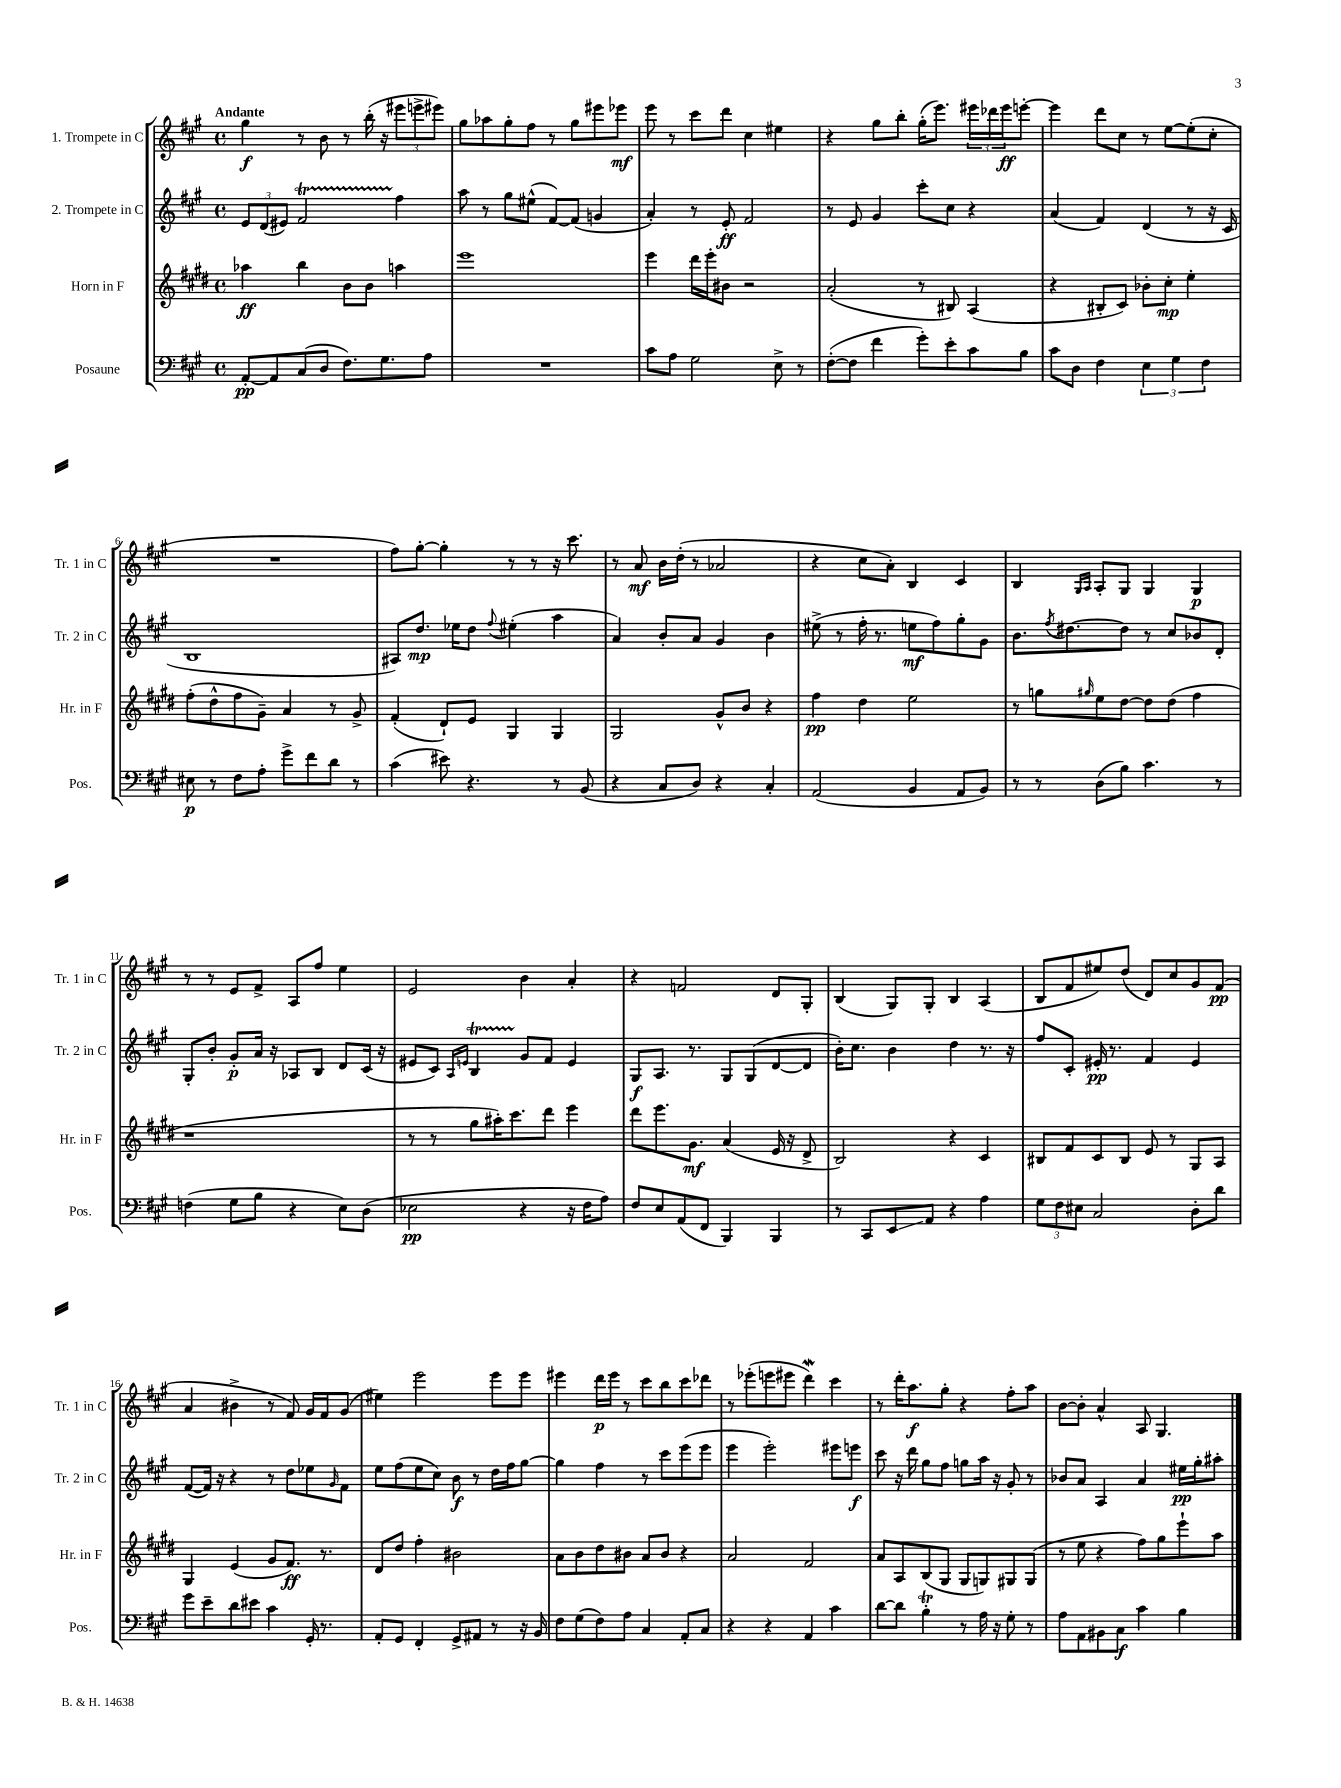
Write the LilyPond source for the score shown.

<<
\new StaffGroup <<
\new Staff = "s0" \with { instrumentName = "1. Trompete in C" shortInstrumentName = "Tr. 1 in C" } {
    \clef treble \key a \major \defaultTimeSignature \time 4/4 \tempo "Andante"
    gis''4\f r8 b'8 r8 b''16-.( r16 \tuplet 3/2 { eis'''8 e'''8-> eis'''8) } |
    gis''8 aes''8 gis''8-. fis''8 r8 gis''8 eis'''8 ees'''8\mf |
    e'''8 r8 cis'''8 d'''8 cis''4 eis''4 |
    r4 gis''8 b''8-. gis''16-.( e'''8.) \tuplet 3/2 { eis'''16 des'''16 eis'''16\ff } e'''8~-. |
    e'''4 d'''8 cis''8 r8 e''8~ e''8-.( cis''8-. |
    R1 |
    fis''8) gis''8~-. gis''4-. r8 r8 r16 cis'''8. |
    r8 a'8\mf b'16 d''16-.( r8 aes'2 |
    r4 cis''8 a'8-.) b4 cis'4 |
    b4 \grace { gis16 a16 } a8-. gis8 gis4 gis4\p |
    r8 r8 e'8 fis'8-> a8 fis''8 e''4 |
    e'2 b'4 a'4-. |
    r4 f'2 d'8 gis8-. |
    b4( gis8) gis8-. b4 a4( |
    b8 fis'8 eis''8) d''8( d'8) cis''8 gis'8 fis'8\pp( |
    a'4 bis'4-> r8 fis'8) gis'16 fis'16 gis'8( |
    eis''4) e'''2 e'''8 e'''8 |
    eis'''4 d'''16\p eis'''16 r8 cis'''8 b''8 cis'''8 des'''8 |
    r8 ees'''8-.( e'''8 eis'''8 d'''4\mordent) cis'''4 |
    r8 d'''16-. a''8.\f gis''8-. r4 fis''8-. a''8 |
    b'8~ b'8-. a'4-^ a8 gis4. \bar "|." |
}
\new Staff = "s1" \with { instrumentName = "2. Trompete in C" shortInstrumentName = "Tr. 2 in C" } {
    \clef treble \key a \major \defaultTimeSignature \time 4/4
    \tuplet 3/2 { e'8 d'8( eis'8) } fis'2\startTrillSpan fis''4\stopTrillSpan |
    a''8 r8 gis''8 eis''8-^( fis'8~) fis'8( g'4 |
    a'4-.) r8 e'8-.\ff fis'2 |
    r8 e'8 gis'4 cis'''8-. cis''8 r4 |
    a'4( fis'4) d'4( r8 r16 cis'16 |
    b1 |
    ais8) d''8.\mp ees''16 d''8 \appoggiatura { fis''8 } eis''4-.( a''4 |
    a'4) b'8-. a'8 gis'4 b'4 |
    eis''8->( r8 fis''16-. r8. e''8\mf fis''8) gis''8-. gis'8 |
    b'8. \acciaccatura { fis''8 } dis''8.~ dis''8 r8 cis''8 bes'8 d'8-. |
    gis8-. b'8-. gis'8-.\p a'16 r16 aes8 b8 d'8 cis'16( r16 |
    eis'8 cis'8) \grace { a16 e'16 } b4\startTrillSpan gis'8\stopTrillSpan fis'8 e'4 |
    gis8\f a8. r8. gis8 gis8( d'8~ d'8 |
    b'16-.) cis''8. b'4 d''4 r8. r16 |
    fis''8 cis'8-. eis'16-.\pp r8. fis'4 eis'4 |
    fis'8~( fis'16) r16 r4 r8 d''8 ees''8 \grace { gis'16 } fis'8 |
    e''8 fis''8( e''8 cis''8) b'8\f r8 d''16 fis''16 gis''8~ |
    gis''4 fis''4 r8 cis'''8 e'''8( e'''8 |
    e'''4 e'''2-.) eis'''8 e'''8\f |
    cis'''8 r16 d'''16 gis''8 fis''8 g''8 a''16 r16 gis'8-. r8 |
    bes'8 a'8 a4 a'4 eis''16\pp gis''16-. ais''8-. \bar "|." |
}
\new Staff = "s2" \with { instrumentName = "Horn in F" shortInstrumentName = "Hr. in F" } {
    \clef treble \key e \major \defaultTimeSignature \time 4/4
    aes''4\ff b''4 b'8 b'8 a''4 |
    e'''1 |
    e'''4 dis'''16 e'''16-. bis'8 r2 |
    a'2-.( r8 bis8) a4( |
    r4 bis8-. cis'8) bes'8-. cis''8-.\mp e''4-. |
    fis''8-.( dis''8-^ fis''8 gis'8--) a'4 r8 gis'8-> |
    fis'4-.( dis'8-!) e'8 gis4 gis4 |
    gis2 gis'8-^ b'8 r4 |
    fis''4\pp dis''4 e''2 |
    r8 g''8 \grace { gis''16 } e''8 dis''8~ dis''8 dis''8( fis''4 |
    r1 |
    r8 r8 gis''8 ais''16-.) cis'''8. dis'''8 e'''4 |
    dis'''8 e'''8. gis'8.\mf a'4( e'16 r16 dis'8-> |
    b2) r4 cis'4 |
    bis8 fis'8 cis'8 bis8 e'8 r8 gis8 a8 |
    gis4 e'4( gis'8 fis'8.\ff) r8. |
    dis'8 dis''8 fis''4-. bis'2 |
    a'8 b'8 dis''8 bis'8 a'8 bis'8 r4 |
    a'2 fis'2 |
    a'8 a8 b8( gis8 gis8 g8) gis8 gis8( |
    r8 e''8 r4 fis''8) gis''8 e'''8-! a''8 \bar "|." |
}
\new Staff = "s3" \with { instrumentName = "Posaune" shortInstrumentName = "Pos." } {
    \clef bass \key a \major \defaultTimeSignature \time 4/4
    a,8~-.\pp a,8 cis8( d8 fis8.) gis8. a8 |
    R1 |
    cis'8 a8 gis2 e8-> r8 |
    fis8~-.( fis8 fis'4 gis'8-.) e'8-. cis'8 b8 |
    cis'8 d8 fis4 \tuplet 3/2 { e4 gis4 fis4 } |
    eis8\p r8 fis8 a8-. gis'8-> fis'8 d'8 r8 |
    cis'4( eis'8) r4. r8 b,8( |
    r4 cis8 d8) r4 cis4-. |
    a,2( b,4 a,8 b,8) |
    r8 r8 d8( b8) cis'4. r8 |
    f4( gis8 b8 r4 e8) d8( |
    ees2\pp r4 r16 fis16 a8) |
    fis8 e8 a,8( fis,8 b,,4) b,,4 |
    r8 cis,8 e,8\glissando a,8 r4 a4 |
    \tuplet 3/2 { gis8 fis8 eis8 } cis2 d8-. d'8 |
    gis'8 e'8-- d'8 eis'8 cis'4 gis,16-. r8. |
    a,8-. gis,8 fis,4-. gis,8-> ais,8 r8 r16 b,16 |
    fis8 gis8( fis8) a8 cis4 a,8-. cis8 |
    r4 r4 a,4 cis'4 |
    d'8~ d'8 b4-.\trill r8 a16 r16 gis8-. r8 |
    a8 a,8 bis,8 cis8\f cis'4 b4 \bar "|." |
}
>>
>>
